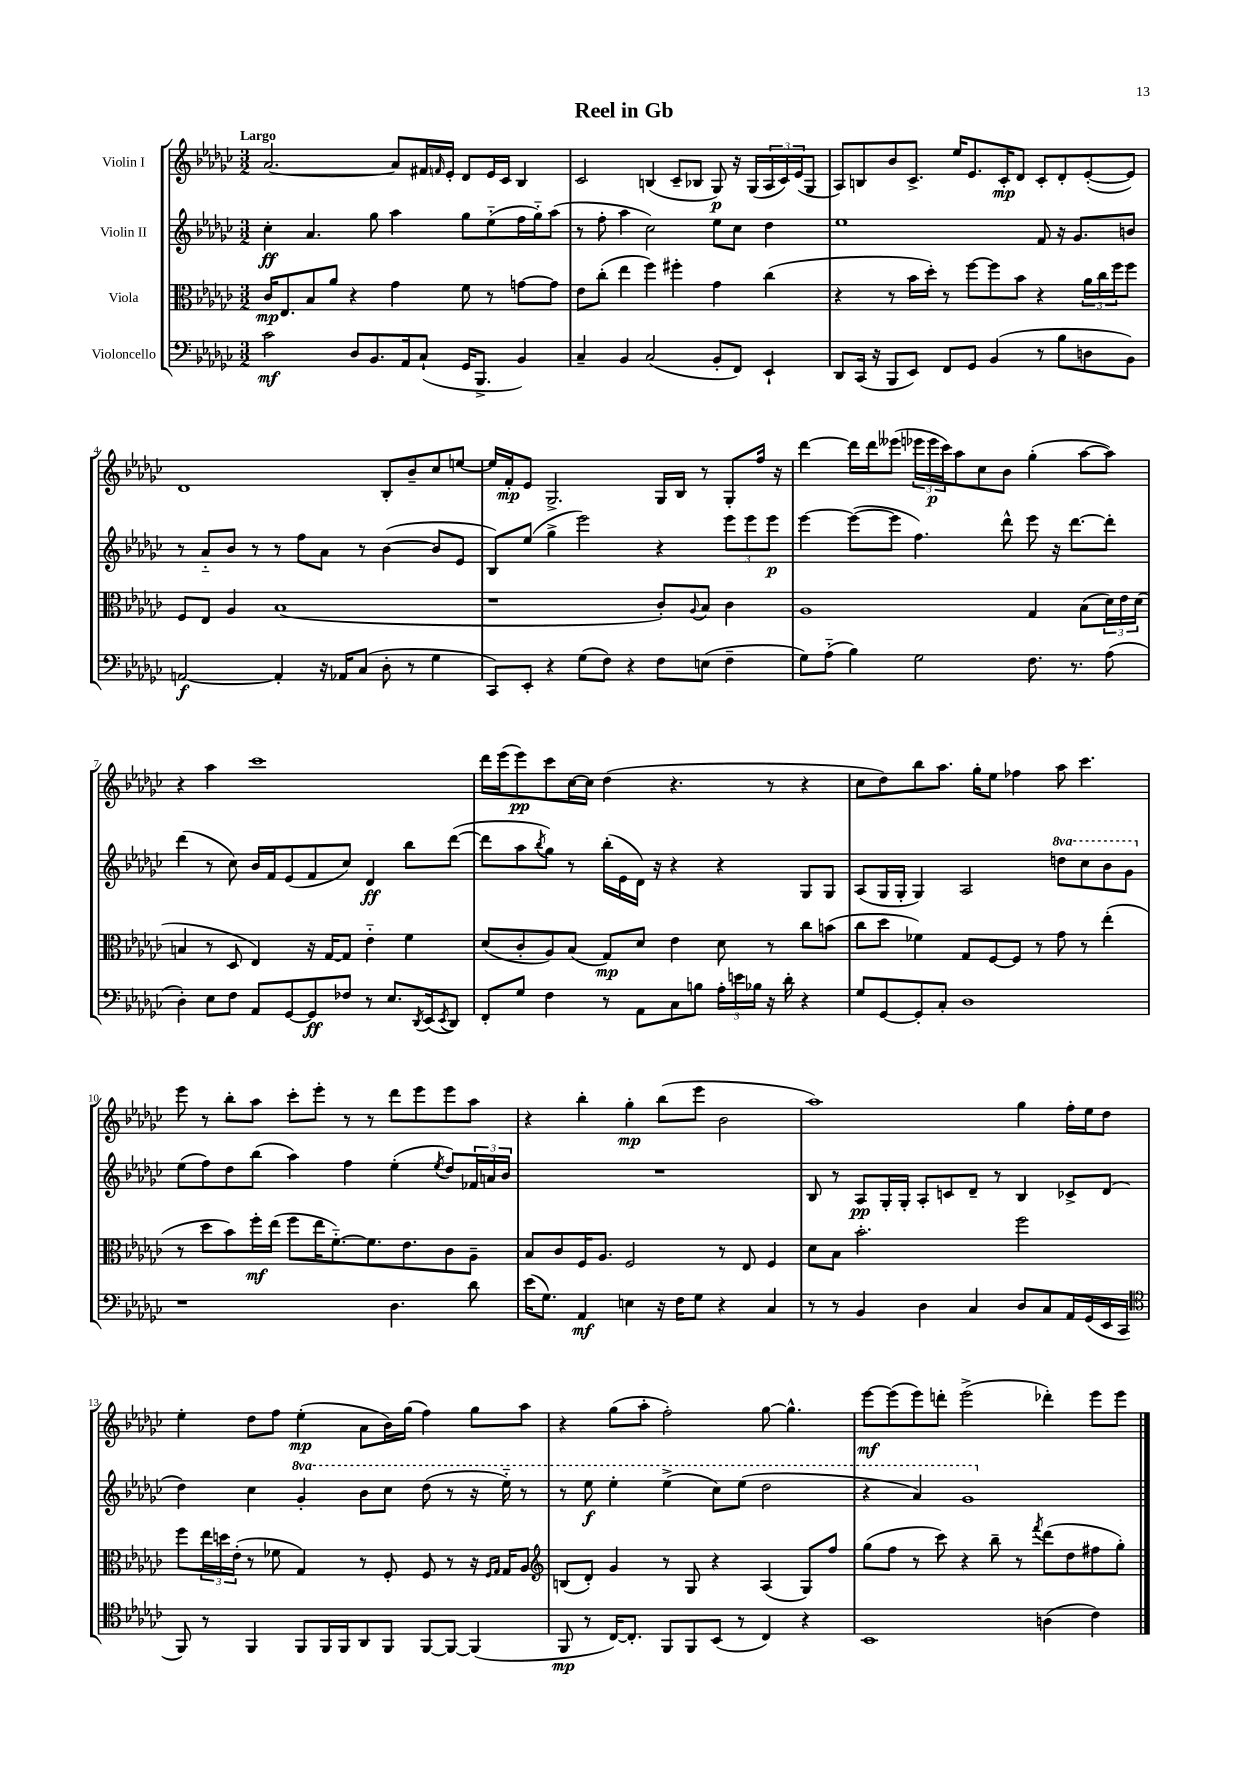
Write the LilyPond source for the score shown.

\header { title = "Reel in Gb" }
<<
\new StaffGroup <<
\new Staff = "s0" \with { instrumentName = "Violin I" } {
    \clef treble \key ges \major \numericTimeSignature \time 3/2 \tempo "Largo"
    aes'2.~ aes'8 fis'16 \grace { f'16 } ees'16-. des'8 ees'16 ces'16 bes4 |
    ces'2 b4( ces'8-- bes8 ges8\p) r16 ges16( \tuplet 3/2 { aes16 ces'16) ees'16( } ges8 |
    aes8) b8 bes'8 ces'8.-> ees''16 ees'8. ces'16-.\mp des'8 ces'8-. des'8-. ees'8~-.( ees'8) |
    des'1 bes8-. bes'8-- ces''8 e''8~ |
    e''16 f'16-.\mp ees'8 ges2.-> ges16 bes16 r8 ges8-. f''16 r16 |
    des'''4~ des'''16 des'''16 eeses'''8( \tuplet 3/2 { ees'''16 ees'''16\p ces'''16) } aes''8 ces''8 bes'8 ges''4-.( aes''8~ aes''8) |
    r4 aes''4 ces'''1 |
    des'''16 ees'''16( ees'''8\pp) ces'''8 ces''16~ ces''16 des''4( r4. r8 r4 |
    ces''8 des''8) bes''8 aes''8. ges''16-. ees''8 fes''4 aes''8 ces'''4. |
    ees'''8 r8 bes''8-. aes''8 ces'''8-. ees'''8-. r8 r8 des'''8 ees'''8 ees'''8 aes''8 |
    r4 bes''4-. ges''4-.\mp bes''8( ees'''8 bes'2 |
    aes''1) ges''4 f''16-. ees''16 des''8 |
    ees''4-. des''8 f''8 ees''4-.\mp( aes'8 bes'16) ges''16( f''4) ges''8 aes''8 |
    r4 ges''8( aes''8-. f''2-.) ges''8~ ges''4.-^ |
    ees'''8~\mf ees'''8( ees'''8) d'''8-. ees'''2->( des'''4-.) ees'''8 ees'''8 \bar "|." |
}
\new Staff = "s1" \with { instrumentName = "Violin II" } {
    \clef treble \key ges \major \numericTimeSignature \time 3/2 \set Staff.ottavationMarkups = #ottavation-simple-ordinals
    ces''4-.\ff aes'4. ges''8 aes''4 ges''8 ees''8-_( f''16 ges''16-_) aes''8( |
    r8 f''8-. aes''4 ces''2) ees''8 ces''8 des''4 |
    ees''1 f'8 r16 ges'8. b'8 |
    r8 aes'8-_ bes'8 r8 r8 f''8 aes'8 r8 bes'4~( bes'8 ees'8 |
    bes8) ees''8( ges''4-> ees'''2) r4 \tuplet 3/2 { ees'''8 ees'''8 ees'''8\p } |
    ees'''4~ ees'''8~( ees'''8 f''4.) des'''8-^ ees'''8 r16 des'''8.~ des'''8-. |
    des'''4( r8 ces''8) bes'16 f'16 ees'8( f'8 ces''8) des'4\ff bes''8 des'''8~( |
    des'''8 aes''8 \acciaccatura { bes''8 } ges''8) r8 bes''16-.( ees'16 des'16) r16 r4 r4 ges8 ges8 |
    aes8( ges16 ges16-. ges4) aes2 \ottava #1 d'''8 ces'''8 bes''8 ges''8 \ottava #0 |
    ees''8( f''8) des''8 bes''8( aes''4) f''4 ees''4-.( \acciaccatura { ees''8 } des''8) \tuplet 3/2 { fes'16 a'16 bes'16 } |
    R1. |
    bes8 r8 aes8\pp ges16-. ges16-. aes8-. c'8 des'8-- r8 bes4 ces'8-> des'8( |
    des''4) ces''4 \ottava #1 ges''4-. bes''8 ces'''8 des'''8( r8 r16 ees'''16-_) r8 |
    r8 ees'''8\f ees'''4-. ees'''4->( ces'''8) ees'''8( des'''2 |
    r4 aes''4) ges''1 \ottava #0 \bar "|." |
}
\new Staff = "s2" \with { instrumentName = "Viola" } {
    \clef alto \key ges \major \numericTimeSignature \time 3/2
    ces'16\mp ees8. bes8 aes'8 r4 ges'4 f'8 r8 g'8~ g'8 |
    ees'8 ces''8-.( ees''4 f''4) fis''4-. ges'4 ces''4( |
    r4 r8 bes'16 des''16-.) r8 f''8~ f''8 bes'8 r4 \tuplet 3/2 { aes'16 ces''16 f''16 } f''8 |
    f8 ees8 aes4 bes1( |
    r1 ces'8-.) \appoggiatura { aes8 } bes8 ces'4 |
    aes1 ges4 bes8( \tuplet 3/2 { des'16) ees'16 des'16( } |
    b4 r8 des8 ees4) r16 ges16~ ges8 ees'4-_ f'4 |
    des'8( ces'8-. aes8) bes8( ges8\mp) des'8 ees'4 des'8 r8 ces''8 b'8( |
    ces''8 des''8 fes'4) ges8 f8~ f8 r8 ges'8 r8 ees''4-.( |
    r8 des''8 bes'8) f''16-.\mf ees''16( f''8 ees''16 f'8.~-_) f'8. ees'8. ces'8 aes8-- |
    bes8 ces'8 f16 aes8. f2 r8 ees8 f4 |
    des'8 bes8 bes'2.-. f''2 |
    f''8 \tuplet 3/2 { ees''16 d''16 ees'16-.( } r8 fes'8 ges4) r8 f8-. f8 r8 r16 \grace { f16 ges16 } ges16 aes8 |
    \clef treble b8( des'8-.) ges'4 r8 ges8 r4 aes4( ges8) f''8 |
    ges''8( f''8 r8 ces'''8) r4 bes''8-- r8 \acciaccatura { f'''8 } des'''8( des''8 fis''8 ges''8-.) \bar "|." |
}
\new Staff = "s3" \with { instrumentName = "Violoncello" } {
    \clef bass \key ges \major \numericTimeSignature \time 3/2
    ces'2\mf des8 bes,8. aes,16 ces8-!( ges,16 bes,,8.-> bes,4) |
    ces4-- bes,4 ces2( bes,8-. f,8) ees,4-! |
    des,8 ces,16( r16 bes,,8 ees,8) f,8 ges,8 bes,4( r8 bes8 d8 bes,8) |
    a,2~\f a,4-. r16 aes,16 ces8( des8-. r8 ges4 |
    ces,8) ees,8-. r4 ges8( f8) r4 f8 e8( f4-- |
    ges8) aes8-_( bes4) ges2 f8. r8. aes8( |
    des4-.) ees8 f8 aes,8 ges,8~ ges,8\ff fes8 r8 ees8. \acciaccatura { des,8 } ees,16( \acciaccatura { ees,8 } des,8) |
    f,8-. ges8 f4 r8 aes,8 ces8 b8 \tuplet 3/2 { aes16-. e'16 bes16 } r16 des'16-. r4 |
    ges8 ges,8~ ges,8-. ces8-. des1 |
    r1 des4. des'8 |
    ees'16( ges8.) aes,4\mf e4 r16 f16 ges8 r4 ces4 |
    r8 r8 bes,4 des4 ces4 des8 ces8 aes,16 ges,16( ees,16 ces,16 |
    \clef tenor f,8) r8 f,4 f,8 f,16 f,16 aes,8 f,8 f,8~ f,8~ f,4( |
    f,8\mp r8 ces16~) ces8.-. f,8 f,8 bes,8( r8 ces4) r4 |
    bes,1 a4( ces'4) \bar "|." |
}
>>
>>
